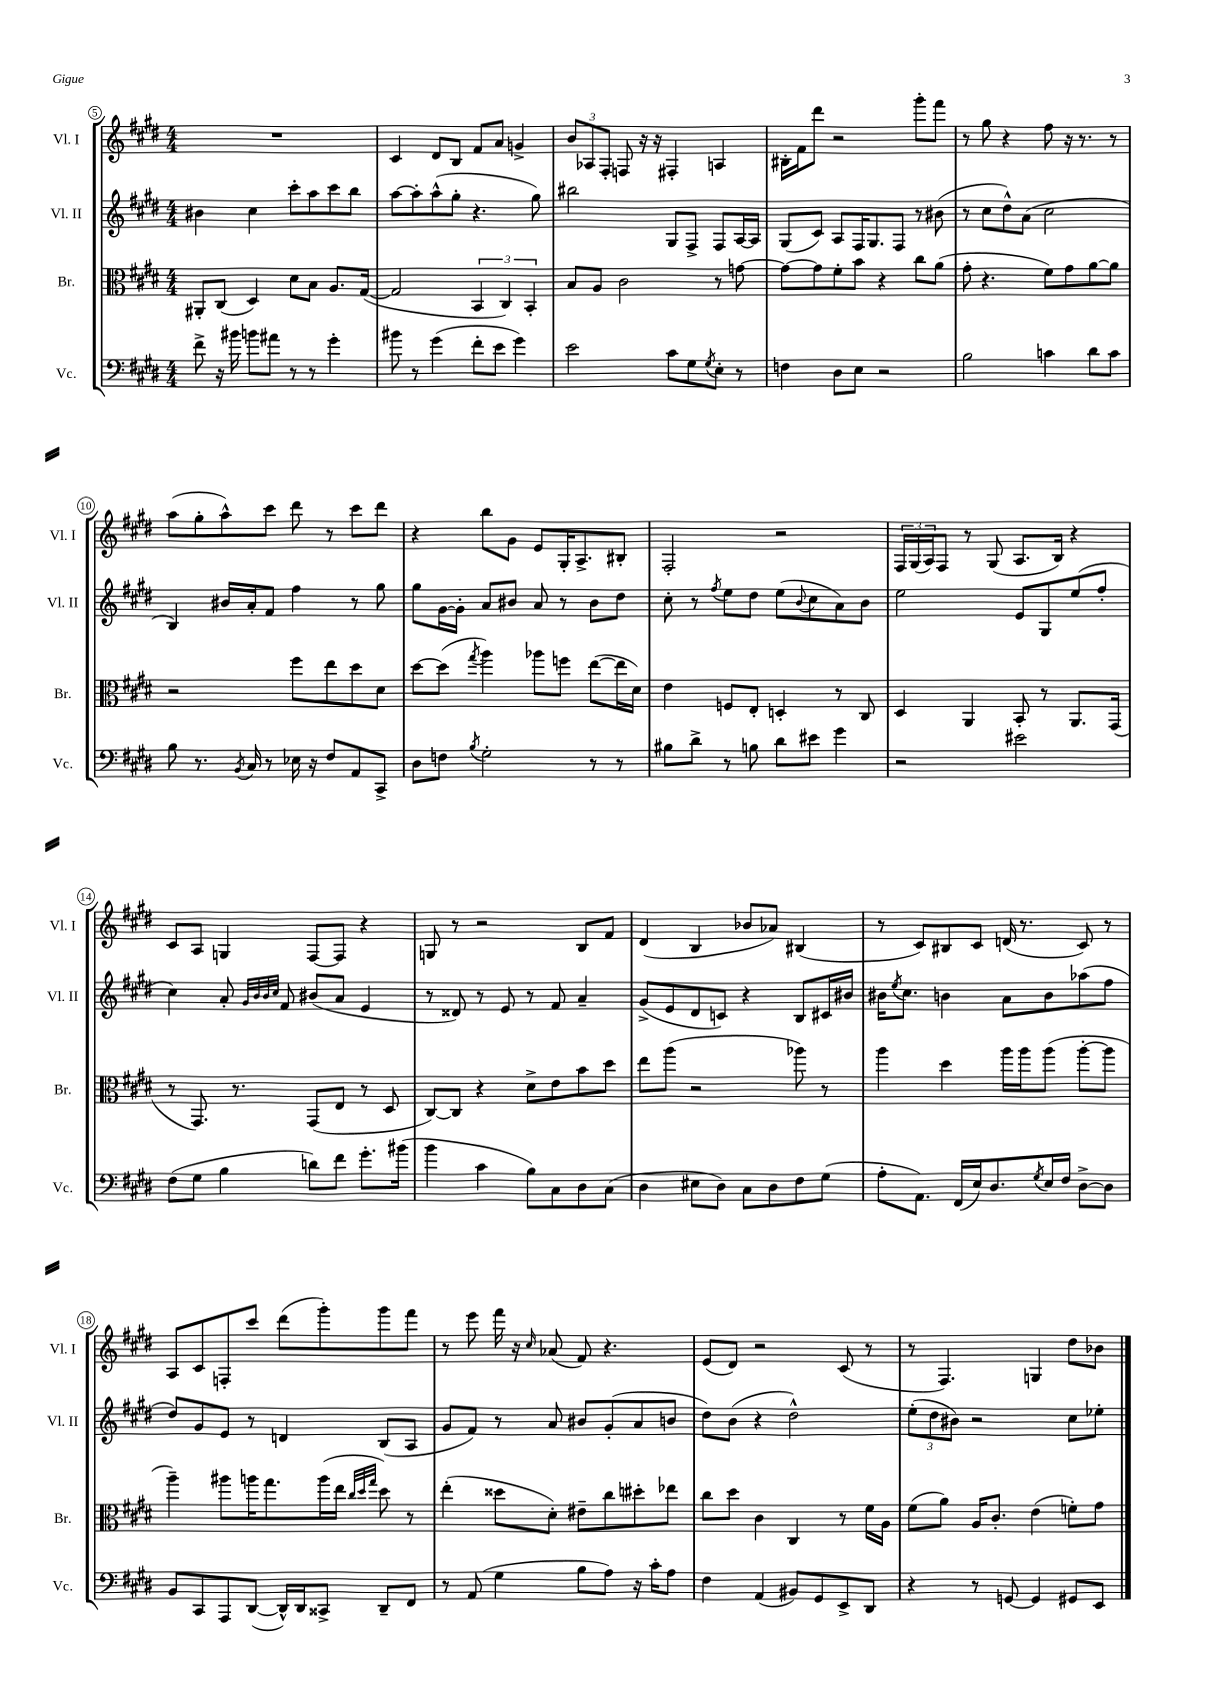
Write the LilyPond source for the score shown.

<<
\new StaffGroup <<
\new Staff = "s0" \with { instrumentName = "Vl. I" shortInstrumentName = "Vl. I" } {
    \clef treble \key e \major \numericTimeSignature \time 4/4
    R1 |
    cis'4 dis'8 b8 fis'8 a'8 g'4-> |
    \tuplet 3/2 { b'8 aes8 fis8-. } f8 r16 r16 fis4-. a4 |
    bis16-. fis'16 dis'''8 r2 gis'''8-. fis'''8 |
    r8 gis''8 r4 fis''8 r16 r8. r8 |
    a''8( gis''8-. a''8-^) cis'''8 dis'''8 r8 cis'''8 dis'''8 |
    r4 b''8 gis'8 e'8 gis16-. a8.-> bis8-. |
    fis2-. r2 |
    \tuplet 3/2 { fis16 gis16( a16) } fis8 r8 gis8( a8. b16) r4 |
    cis'8 a8 g4 fis8~ fis8 r4 |
    g8 r8 r2 b8 fis'8 |
    dis'4( b4 bes'8 aes'8) bis4( |
    r8 cis'8) bis8 cis'8 d'16( r8. cis'8) r8 |
    a8 cis'8 f8-. cis'''8 dis'''8( gis'''8-.) gis'''8 fis'''8 |
    r8 e'''8 fis'''16 r16 \grace { cis''16 } aes'8( fis'8) r4. |
    e'8( dis'8) r2 cis'8( r8 |
    r8 fis4.) g4 dis''8 bes'8 \bar "|." |
}
\new Staff = "s1" \with { instrumentName = "Vl. II" shortInstrumentName = "Vl. II" } {
    \clef treble \key e \major \numericTimeSignature \time 4/4
    bis'4 cis''4 cis'''8-. a''8 cis'''8 b''8 |
    a''8~ a''8-. a''8-^( gis''8-. r4. gis''8) |
    bis''2 gis8 fis8-> fis8 a16~ a16 |
    gis8( cis'8) a8 fis16 gis8. fis8 r8 bis'8( |
    r8 cis''8 dis''8-^) a'8( cis''2 |
    b4) bis'16 a'16-. fis'8 fis''4 r8 gis''8 |
    gis''8 gis'16~ gis'16-. a'8 bis'8 a'8 r8 bis'8 dis''8 |
    cis''8-. r8 \acciaccatura { fis''8 } e''8 dis''8 e''8( \appoggiatura { b'8 } cis''8 a'8) b'8 |
    e''2 e'8 gis8 e''8( fis''8-. |
    cis''4) a'8-. \grace { gis'32 b'32 b'32 cis''32 } fis'8 bis'8( a'8 e'4 |
    r8 disis'8) r8 e'8 r8 fis'8 a'4-- |
    gis'8->( e'8 dis'8 c'8) r4 b8 cis'16 bis'16 |
    bis'16 \acciaccatura { e''8 } cis''8. b'4 a'8 b'8 aes''8( fis''8 |
    dis''8) gis'8 e'8 r8 d'4 b8( a8 |
    gis'8 fis'8) r8 a'8 bis'8 gis'8-.( a'8 b'8 |
    dis''8) b'8( r4 dis''2-^) |
    \tuplet 3/2 { e''8-.( dis''8 bis'8) } r2 cis''8 ees''8-. \bar "|." |
}
\new Staff = "s2" \with { instrumentName = "Br." shortInstrumentName = "Br." } {
    \clef alto \key e \major \numericTimeSignature \time 4/4
    ais,8-. cis8( dis4) dis'8 b8 a8. gis16~( |
    gis2 \tuplet 3/2 { b,4 cis4) b,4-. } |
    b8 a8 cis'2 r8 g'8~ |
    g'8~ g'8 fis'8-. b'8 r4 cis''8 a'8( |
    gis'8-. r4. fis'8) gis'8 a'8~ a'8 |
    r2 fis''8 e''8 dis''8 dis'8 |
    dis''8~ dis''8( \acciaccatura { gis''8 } a''4) aes''8 f''8 e''8~( e''16 dis'16) |
    e'4 f8 e8-. d4-. r8 cis8 |
    dis4 a,4 b,8-. r8 a,8. gis,16( |
    r8 gis,8.) r8. gis,8( e8 r8 dis8 |
    cis8~) cis8 r4 dis'8-> e'8 b'8 dis''8 |
    e''8 a''8( r2 aes''8) r8 |
    a''4 dis''4 a''16 a''16 a''8( a''8~-. a''8 |
    a''4--) ais''8 a''16 gis''8. a''16( e''16 \grace { cis''32 dis''32 gis''32 } dis''8) r8 |
    e''4-.( disis''8 dis'8-.) eis'8-- cis''8 dis''8-. ees''8 |
    cis''8 dis''8 cis'4 cis4 r8 fis'16 a16 |
    fis'8( a'8) a16 cis'8.-. e'4( f'8-.) gis'8 \bar "|." |
}
\new Staff = "s3" \with { instrumentName = "Vc." shortInstrumentName = "Vc." } {
    \clef bass \key e \major \numericTimeSignature \time 4/4
    fis'8-> r16 bis'16 b'8 ais'8 r8 r8 gis'4-. |
    bis'8 r8 gis'4( fis'8-. e'8 gis'4) |
    e'2 cis'8 gis8 \acciaccatura { gis8 } e8-. r8 |
    f4 dis8 e8 r2 |
    b2 c'4 dis'8 c'8 |
    b8 r8. \acciaccatura { b,8 } cis16 r8 ees16 r16 fis8 a,8 cis,8-> |
    dis8 f8 \acciaccatura { b8 } gis2-. r8 r8 |
    bis8 dis'8-> r8 b8 dis'8 eis'8 gis'4 |
    r2 eis'2 |
    fis8( gis8 b4 d'8) fis'8 gis'8.-. bis'16( |
    b'4 cis'4 b8) cis8 dis8 cis8( |
    dis4 eis8 dis8) cis8 dis8 fis8 gis8( |
    a8-. a,8.) fis,16( e16) dis8. \acciaccatura { gis8 } e16 fis16 dis8~-> dis8 |
    b,8 cis,8 a,,8 dis,8~( dis,16-^) dis,16 cisis,8-> dis,8-- fis,8 |
    r8 a,8( gis4 b8 a8) r16 cis'16-. a8 |
    fis4 a,4( bis,8) gis,8 e,8-> dis,8 |
    r4 r8 g,8~ g,4 gis,8 e,8 \bar "|." |
}
>>
>>
\layout { \context { \Score currentBarNumber = #5 \override BarNumber.stencil = #(make-stencil-circler 0.1 0.3 ly:text-interface::print) } }
